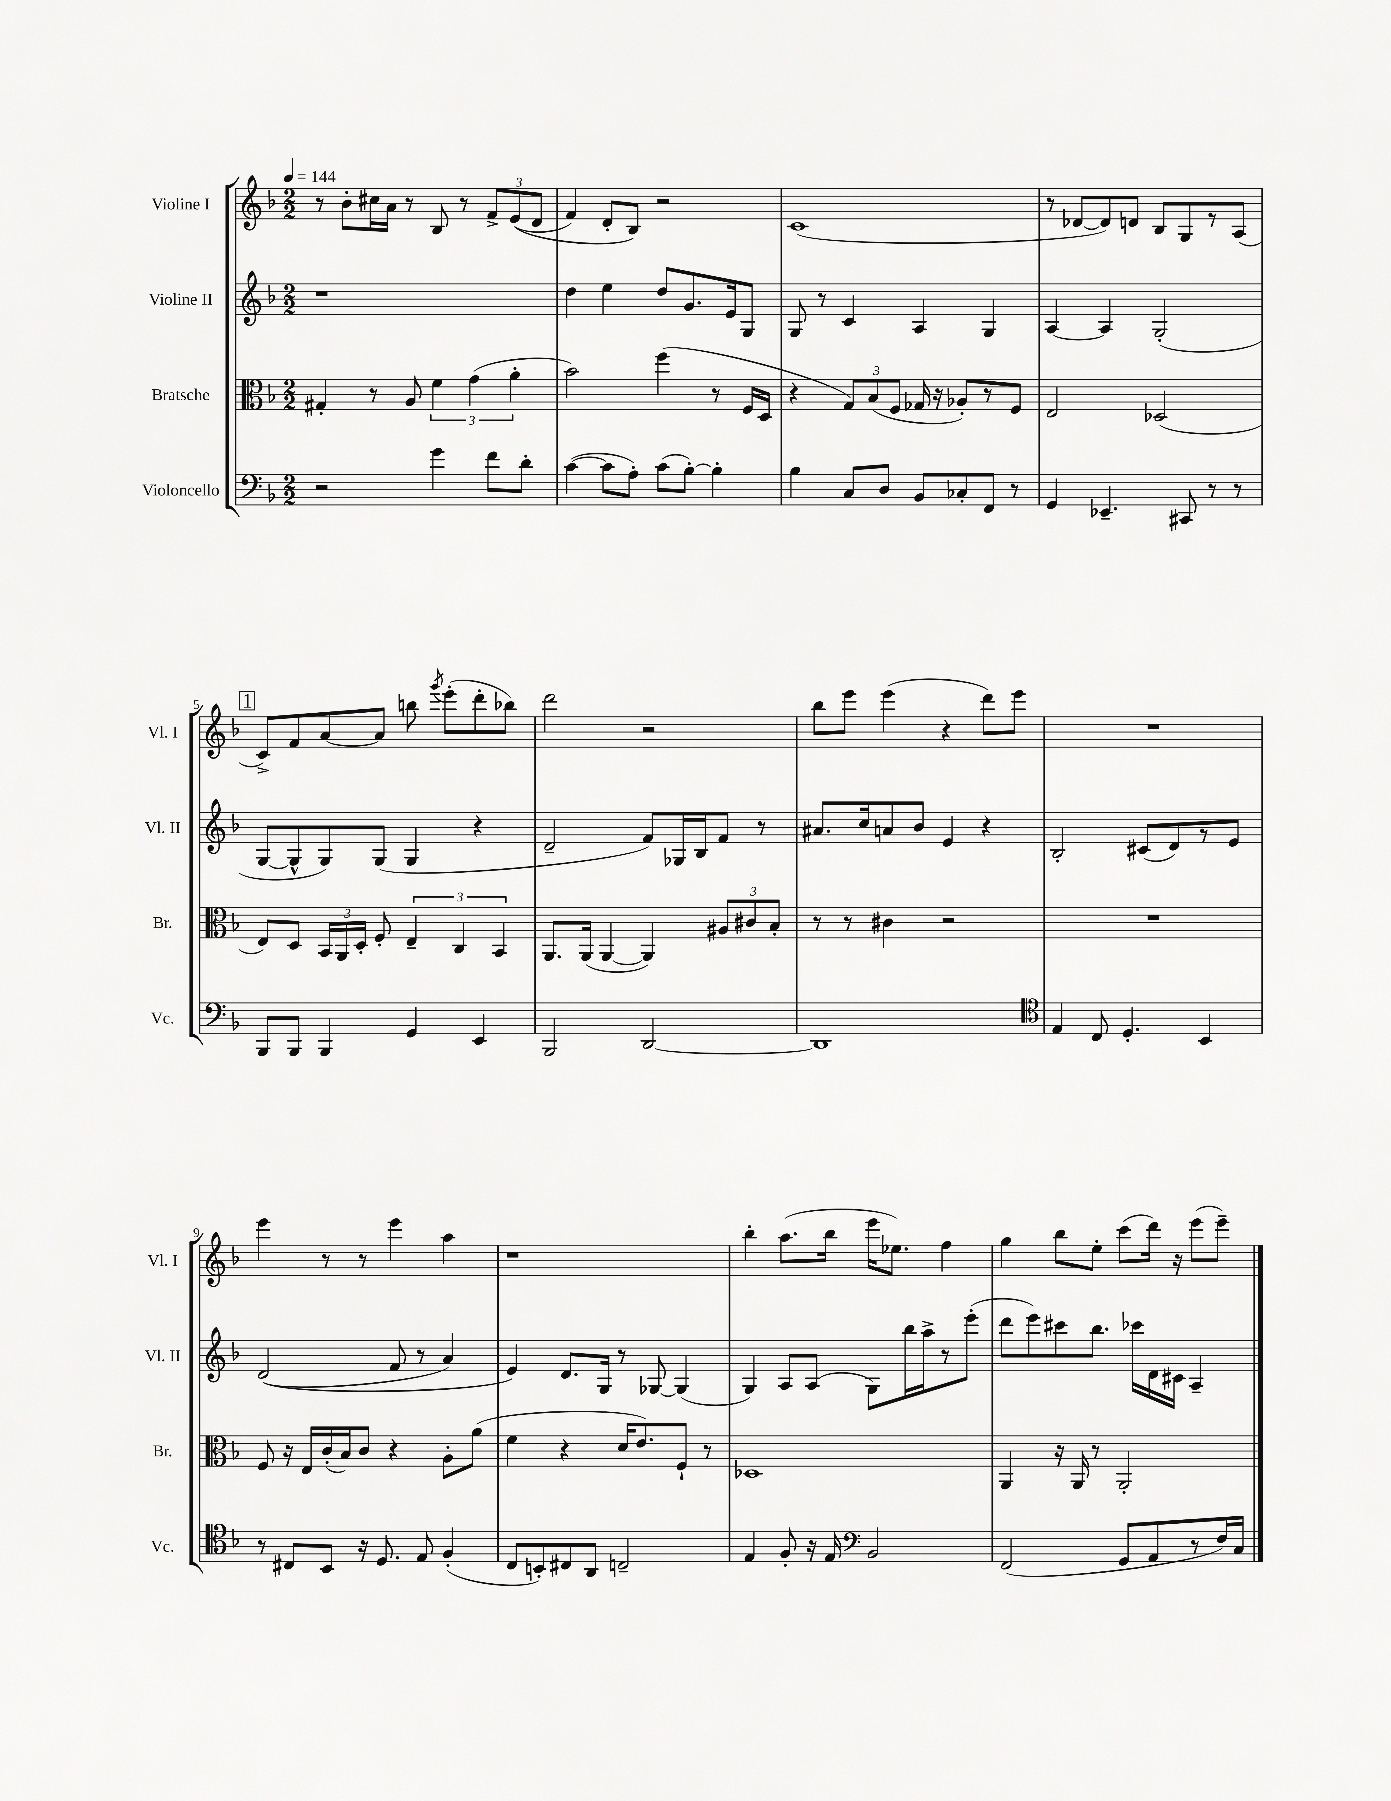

**kern	**kern	**kern	**kern
*staff4	*staff3	*staff2	*staff1
*clefF4	*clefC3	*clefG2	*clefG2
*k[b-]	*k[b-]	*k[b-]	*k[b-]
*M2/2	*M2/2	*M2/2	*M2/2
*MM144	*MM144	*MM144	*MM144
2r	4G#'	1r	8r
.	.	.	8b-'
.	8r	.	16cc#
.	.	.	16a
.	8A	.	8r
4g	6f	.	8B-
.	.	.	8r
.	(6g	.	.
8f	.	.	12f^
.	6a'	.	&((12e
8d'	.	.	.
.	.	.	12d
=	=	=	=
([4c	2b-)	4dd	4f)
8c]	.	4ee	8d'
8A')	.	.	8B-&)
(8c	(4ff	8dd	2r
[8B-')	.	8.g	.
4B-']	8r	.	.
.	.	16e	.
.	16F	8G	.
.	16D	.	.
=	=	=	=
4B-	4r	8G	(1c
.	.	8r	.
8C	12G)	4c	.
.	(12B-	.	.
8D	.	.	.
.	12F	.	.
8BB-	16G-	4A	.
.	16r	.	.
8C-'	8A-')	.	.
8FF	8r	4G	.
8r	8F	.	.
=	=	=	=
4GG	2E	[4A	8r
.	.	.	[8d-
4.EE-~	.	4A]	8d-])
.	.	.	8d
.	(2D-	(2G'	8B-
8CC#	.	.	8G
8r	.	.	8r
8r	.	.	(8A
=	=	=	=
8BBB-	8E)	[8G	8c^)
8BBB-	8D	8G^^]	8f
4BBB-	24BB-	8G)	[8a
.	24AA	.	.
.	24D'	.	.
.	8F'	(8G	8a]
4GG	6E~	4G	8bb
.	.	.	8qggg
.	.	.	(8eee'
.	6C	.	.
4EE	.	4r	8ddd'
.	6BB-	.	.
.	.	.	8bb-)
=	=	=	=
2BBB-	8.AA	2d~	2ddd
.	(16AA	.	.
.	[4AA	.	.
[2DD	4AA])	8f)	2r
.	.	16G-	.
.	.	16B-	.
.	12A#	8f	.
.	12c#	.	.
.	.	8r	.
.	12B-'	.	.
=	=	=	=
1DD]	8r	8.a#	8bb-
.	8r	.	8eee
.	.	16cc	.
.	4c#	8a	(4eee
.	.	8b-	.
.	2r	4e	4r
.	.	4r	8ddd)
.	.	.	8eee
=	=	=	=
*clefC4	*	*	*
4E	1r	2B-'	1r
8C	.	.	.
4.D'	.	.	.
.	.	(8c#	.
.	.	8d)	.
4BB-	.	8r	.
.	.	8e	.
=	=	=	=
8r	8F	&((2d	4eee
8C#	16r	.	.
.	16E	.	.
8BB-	(16c'	.	8r
.	16B-)	.	.
16r	8c	.	8r
8.D	.	.	.
.	4r	8f	4eee
8E	.	8r	.
(4F'	8A'	4a)	4aa
.	(8a	.	.
=	=	=	=
8C	4f	4e&)	1r
8BB')	.	.	.
8C#	4r	8.d	.
8AA	.	.	.
.	.	16G	.
2C~	16d	8r	.
.	8.e)	.	.
.	.	[8G-	.
.	8F`	(4G-]	.
.	8r	.	.
=	=	=	=
4E	1D-	4G)	4bb-'
8F'	.	8A	(8.aa
16r	.	(8A	.
16E	.	.	16bb-
*clefF4	*	*	*
2BB-	.	8G)	16eee
.	.	.	8.ee-)
.	.	16bb-	.
.	.	16aa^	.
.	.	8r	4ff
.	.	(8eee'	.
=	=	=	=
(2FF	4AA	8ddd	4gg
.	.	8eee)	.
.	16r	8ccc#	8bb-
.	16AA	.	.
.	8r	8.bb-	8ee'
8GG	2AA'	.	(8ccc
.	.	16ccc-	.
8AA	.	16d	16ddd)
.	.	16c#	16r
8r	.	4A~	(8eee
16F)	.	.	8eee~)
16C	.	.	.
==	==	==	==
*-	*-	*-	*-
